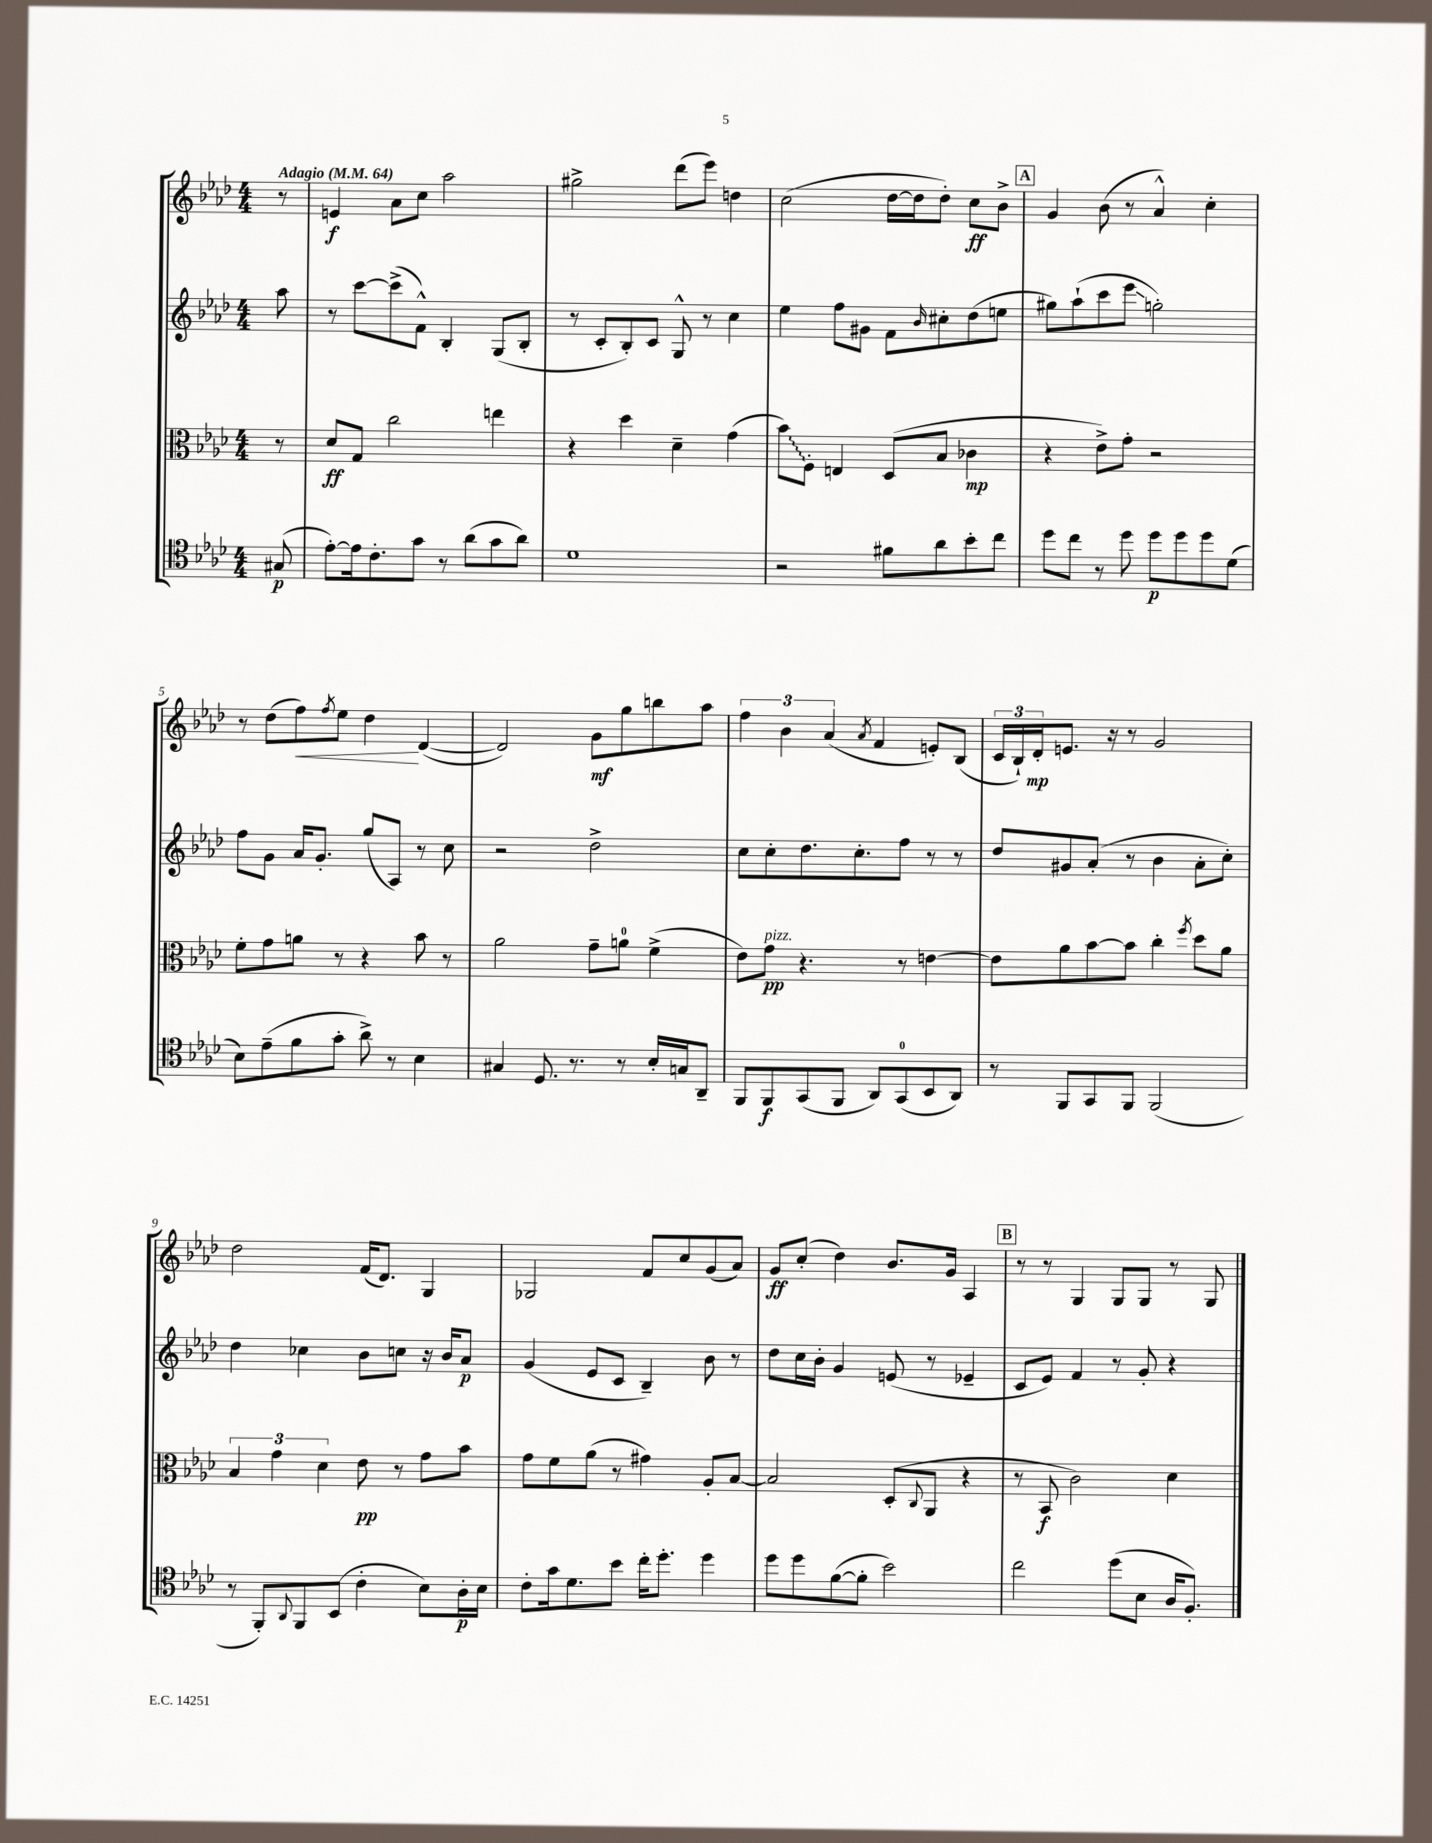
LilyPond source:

<<
\new StaffGroup <<
\new Staff = "s0" {
    \clef treble \key aes \major \numericTimeSignature \time 4/4 \partial 8 \tempo "Adagio" 4 = 64
    r8 |
    e'4\f aes'8 c''8 aes''2 |
    gis''2-> des'''8( ees'''8) d''4 |
    c''2( des''16~ des''16 des''8-.) c''8\ff bes'8-> |
    \mark \markup { \box "A" } g'4 bes'8( r8 aes'4-^) c''4-. |
    r8 des''8( f''8\<) \acciaccatura { f''8 } ees''8 des''4\! des'4~( |
    des'2) g'8\mf g''8 b''8 aes''8 |
    \tuplet 3/2 { f''4 bes'4 aes'4( } \acciaccatura { aes'8 } f'4 e'8-.) bes8( |
    \tuplet 3/2 { c'16 bes16-!) des'16-.\mp } e'8. r16 r8 g'2 |
    des''2 f'16( des'8.) g4 |
    ges2 f'8 c''8 g'8( aes'8) |
    g'8\ff c''8-.( des''4) bes'8. g'16 aes4 |
    \mark \markup { \box "B" } r8 r8 g4 g8 g8 r8 g8 \bar "|." |
}
\new Staff = "s1" {
    \clef treble \key aes \major \numericTimeSignature \time 4/4 \partial 8
    aes''8 |
    r8 c'''8~ c'''8->( f'8-^) bes4-. g8( bes8-. |
    r8 c'8-. bes8-.) c'8 g8-^ r8 c''4 |
    ees''4 f''8 gis'8 f'8 \grace { bes'16 } cis''8-. des''8( e''8 |
    \mark \markup { \box "A" } gis''8) aes''8-!( c'''8 ees'''8\glissando g''2-.) |
    f''8 g'8 aes'16 g'8.-. g''8( aes8) r8 c''8 |
    r2 des''2-> |
    c''8 c''8-. des''8. c''8.-. f''8 r8 r8 |
    des''8 gis'8 aes'8-.( r8 bes'4 aes'8-. c''8-.) |
    des''4 ces''4 bes'8 c''8 r16 bes'16 aes'8\p |
    g'4( ees'8 c'8 bes4--) bes'8 r8 |
    des''8 c''16 bes'16-. g'4 e'8( r8 ees'4-- |
    \mark \markup { \box "B" } c'8 ees'8) f'4 r8 g'8-. r4 \bar "|." |
}
\new Staff = "s2" {
    \clef alto \key aes \major \numericTimeSignature \time 4/4 \partial 8
    r8 |
    des'8\ff g8 c''2 e''4 |
    r4 des''4 des'4-- g'4( |
    \once \override Glissando.style = #'zigzag bes'8\glissando) f8-. e4 des8( bes8 ces'4\mp |
    \mark \markup { \box "A" } r4 ees'8->) g'8-. r2 |
    f'8-. g'8 a'8 r8 r4 bes'8 r8 |
    aes'2 g'8-- a'8-0 f'4->( |
    ees'8) g'8\pp^\markup { \italic "pizz." } r4. r8 e'4~ |
    e'8 aes'8 bes'8~ bes'8 c''4-. \acciaccatura { f''8 } des''8 aes'8 |
    \tuplet 3/2 { bes4 g'4 des'4 } ees'8\pp r8 g'8 bes'8 |
    g'8 f'8 aes'8( r8 gis'4) aes8-. bes8~ |
    bes2 des8-.( \appoggiatura { c8 } aes,8 r4 |
    \mark \markup { \box "B" } r8 bes,8\f c'2) des'4 \bar "|." |
}
\new Staff = "s3" {
    \clef tenor \key aes \major \numericTimeSignature \time 4/4 \partial 8
    gis8\p( |
    ees'8~-.) ees'16 c'8.-. g'8 r8 aes'8( g'8 aes'8) |
    des'1 |
    r2 fis'8 aes'8 bes'8-. c''8 |
    \mark \markup { \box "A" } des''8 c''8 r8 des''8 des''8\p des''8 des''8 des'8( |
    bes8) ees'8--( f'8 g'8-. aes'8->) r8 bes4 |
    gis4 des8. r8. r8 bes16-. g16 aes,8-- |
    f,8 f,8\f g,8( f,8 aes,8) g,8-0( bes,8 aes,8) |
    r8 f,8 g,8 f,8 f,2( |
    r8 f,8-.) \appoggiatura { aes,8 } f,8 bes,8( c'4-. bes8) aes16-.\p bes16 |
    c'8-. g'16 des'8. bes'8 c''16-. des''8.-. des''4 |
    des''8 des''8 f'8~( f'8-. bes'2) |
    \mark \markup { \box "B" } c''2 des''8( bes8 aes16 f8.-.) \bar "|." |
}
>>
>>
